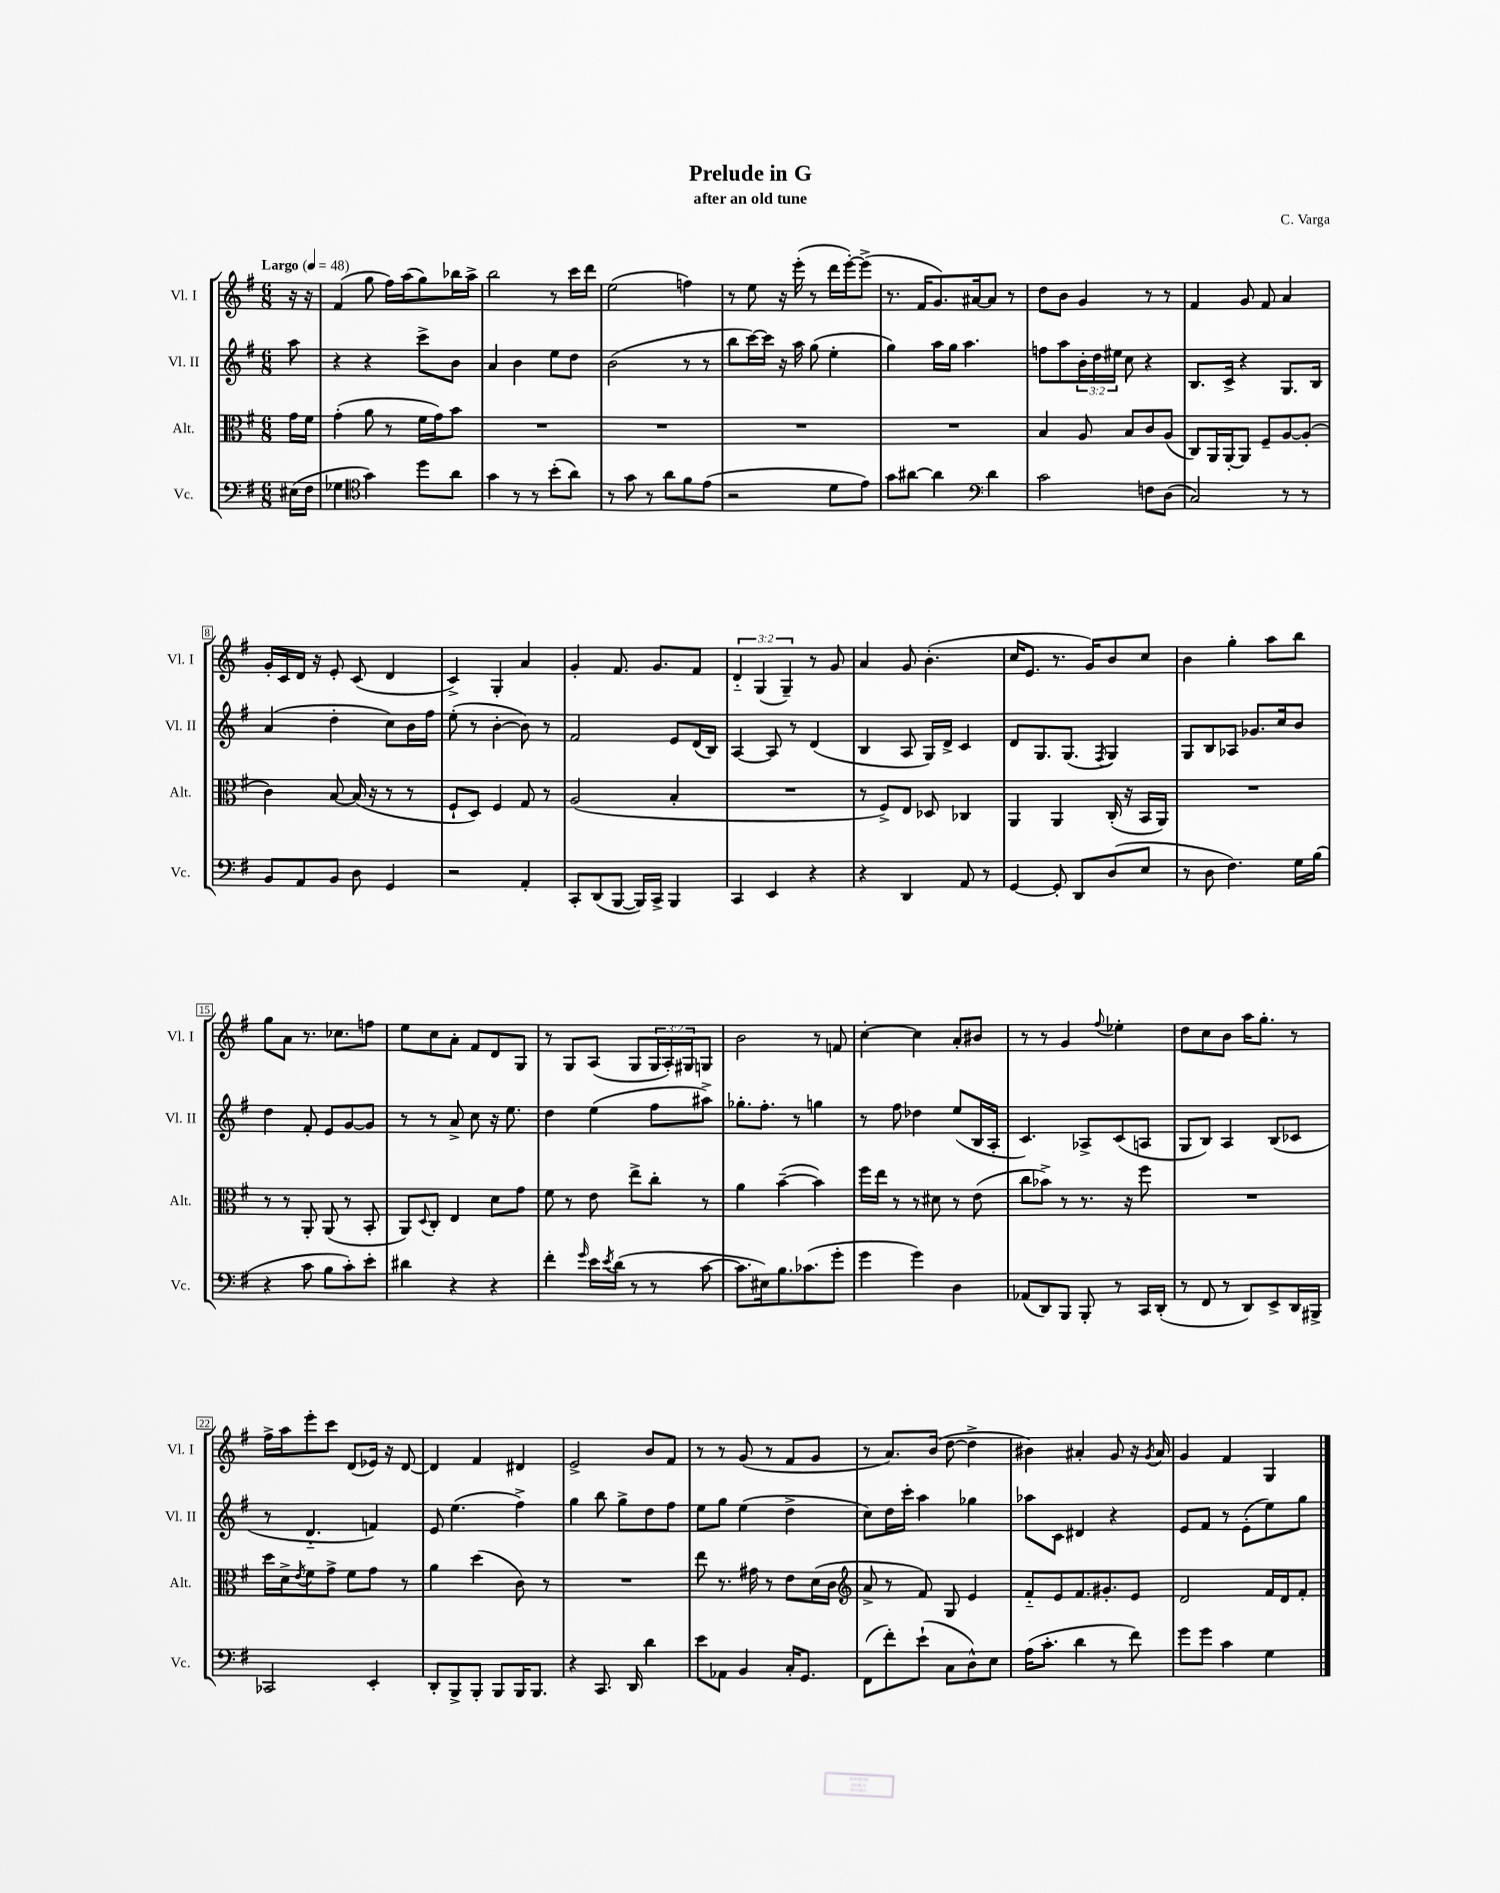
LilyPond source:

\header { title = "Prelude in G" composer = "C. Varga" subtitle = "after an old tune" }
<<
\new StaffGroup <<
\new Staff = "s0" \with { instrumentName = "Vl. I" shortInstrumentName = "Vl. I" } {
    \clef treble \key g \major \numericTimeSignature \time 6/8 \override Staff.TupletNumber.text = #tuplet-number::calc-fraction-text \partial 8 \tempo "Largo" 4 = 48
    r16 r16 |
    fis'4( g''8 fis''16) a''16( g''8) bes''16 a''16-> |
    b''2 r8 c'''16 d'''16 |
    e''2( f''4) |
    r8 e''8 r16 e'''16-.( r8 d'''16 e'''16~-.) e'''8->( |
    r8. fis'16 g'8.) ais'16~ ais'8 r8 |
    d''8 b'8 g'4 r8 r8 |
    fis'4 g'8 fis'8 a'4 |
    g'16-. c'16 d'16 r16 e'8-. c'8( d'4 |
    c'4->) g4-. a'4 |
    g'4-. fis'8. g'8. fis'8 |
    \tuplet 3/2 { d'4-_ g4( g4--) } r8 g'8 |
    a'4 g'8 b'4.-.( |
    c''16 e'8. r8. g'16) b'8 c''8 |
    b'4 g''4-. a''8 b''8 |
    g''8 a'8 r8. ces''8. f''8 |
    e''8 c''8 a'8-. fis'8 d'8 g8 |
    r8 g8 a8( g8 \tuplet 3/2 { g16 a16-.) gis16 } g8 |
    b'2 r8 f'8 |
    c''4~-. c''4 a'8-. bis'8 |
    r8 r8 g'4 \appoggiatura { fis''8 } ees''4-. |
    d''8 c''8 b'8 a''16 g''8.-. r8 |
    fis''16-> a''16 e'''8-. c'''8 d'8( ees'16) r16 d'8~ |
    d'4 fis'4 dis'4 |
    e'2-> b'8 fis'8 |
    r8 r8 g'8( r8 fis'8 g'8 |
    r8 a'8.) b'16( d''8~ d''4-> |
    bis'4) ais'4-. g'8 r16 \acciaccatura { g'8 } ais'16 |
    g'4 fis'4 g4 \bar "|." |
}
\new Staff = "s1" \with { instrumentName = "Vl. II" shortInstrumentName = "Vl. II" } {
    \clef treble \key g \major \numericTimeSignature \time 6/8 \override Staff.TupletNumber.text = #tuplet-number::calc-fraction-text \partial 8
    a''8 |
    r4 r4 c'''8-> b'8 |
    a'4 b'4 e''8 d''8 |
    b'2( r8 r8 |
    b''8 c'''16~) c'''16 r16 a''16 g''8( e''4-. |
    g''4) a''16 g''16 a''4. |
    f''8 a''8 \tuplet 3/2 { b'16-. d''16 eis''16 } c''8 r4 |
    b8. c'16-> r4 g8. b16 |
    a'4( d''4-. c''8) b'16 fis''16 |
    e''8-.( r8 b'4~-. b'8) r8 |
    fis'2 e'8 d'16( b16) |
    a4~ a8 r8 d'4( |
    b4 a8 g16) d'16-> c'4 |
    d'8 g8. g8.( \acciaccatura { fis8 } g4) |
    g8 b8 aes8 ges'8. c''16 b'8 |
    d''4 fis'8-. e'8 g'8~ g'8 |
    r8 r8 a'8-> c''8 r16 e''8. |
    d''4 e''4( fis''8 ais''8->) |
    ges''8.-. fis''8.-. r8 g''4 |
    r8 fis''8 des''4 e''8( b16 a16-. |
    c'4.) aes8-> c'8( a8 |
    g8 b8) a4 b8( ces'8 |
    r8 d'4.-_ f'4) |
    e'8 e''4.( fis''4->) |
    g''4 b''8 g''8-> d''8 fis''8 |
    e''8 g''8 e''4( d''4-> |
    c''8) d''16 c'''16-. a''4 ges''4 |
    aes''8 c'8 dis'4 r4 |
    e'8 fis'8 r8 e'8-.( e''8) g''8 \bar "|." |
}
\new Staff = "s2" \with { instrumentName = "Alt." shortInstrumentName = "Alt." } {
    \clef alto \key g \major \numericTimeSignature \time 6/8 \partial 8
    g'16 fis'16 |
    g'4-.( a'8 r8 fis'16 g'16) b'8 |
    R2. |
    R2. |
    R2. |
    R2. |
    b4 a8 b8 c'8 a8( |
    c8) a,16 a,16~-. a,8 fis8-- a8~ a8-.( |
    c'4) b8~ b16( r16 r8 r8 |
    fis8-! d8) fis4 g8 r8 |
    a2( b4-. |
    R2. |
    r8 fis8->) e8 des8 ces4 |
    a,4 a,4 c16-.( r16 b,16 a,16) |
    R2. |
    r8 r8 a,8-. a,8( r8 b,8-. |
    a,8) \appoggiatura { d8 } c8-. e4 d'8 g'8 |
    fis'8 r8 e'8 e''8-> c''8-. r8 |
    a'4 b'4~--( b'4) |
    fis''16 e''16 r8 r8 dis'8 r8 e'8( |
    c''8 bes'8->) r8 r8. r16 fis''8 |
    R2. |
    d''16 d'16-> \acciaccatura { e'8 } fis'8 g'8-> fis'8 g'8 r8 |
    a'4 d''4( c'8) r8 |
    R2. |
    e''8 r8. gis'16 r8 e'8 d'16( c'16 |
    \clef treble a'8-> r8 fis'8) g8 e'4 |
    fis'8-_ e'8 fis'8. gis'8.-. e'8 |
    d'2 fis'16 d'16 fis'8-. \bar "|." |
}
\new Staff = "s3" \with { instrumentName = "Vc." shortInstrumentName = "Vc." } {
    \clef bass \key g \major \numericTimeSignature \time 6/8 \partial 8
    eis16( fis16 |
    ges4 \clef tenor g'4) d''8 a'8 |
    g'4 r8 r8 b'8-.( a'8) |
    r8 g'8 r8 a'8 fis'8 e'8( |
    r2 d'8 e'8) |
    g'8 ais'8~ ais'4 \clef bass d'4 |
    c'2 f8 d8( |
    c2) r8 r8 |
    b,8 a,8 b,8 d8 g,4 |
    r2 a,4-. |
    c,8-. d,8( b,,8~ b,,16) c,16-> b,,4 |
    c,4 e,4 r4 |
    r4 d,4 a,8 r8 |
    g,4~ g,8-. d,8 d8( e8 |
    r8 d8 fis4.) g16 b16( |
    r4 c'8 b8 c'8-.) e'8-. |
    dis'4 r4 r4 |
    fis'4-. \grace { g'16 } e'16 \acciaccatura { e'8 } d'16( r8 r8 c'8~ |
    c'8. eis16) b8. ces'8.( g'8-. |
    g'4 g'4) d4 |
    aes,8( d,8) b,,8 b,,8-. r8 c,16 d,16-.( |
    r8 fis,8 r8 d,8) e,8-> d,16 bis,,16-> |
    ces,2 e,4-. |
    d,8-. b,,8-> b,,8-. b,,8 b,,16 b,,8. |
    r4 c,8. d,16 d'4 |
    e'8 aes,8 b,4 c16-. g,8. |
    fis,8( fis'8-.) e'8-!( c8 d8-^) e8 |
    a16( c'8.-. d'4 r8 fis'8) |
    g'8 g'8 c'4 g4 \bar "|." |
}
>>
>>
\layout { \context { \Score \override BarNumber.stencil = #(make-stencil-boxer 0.1 0.3 ly:text-interface::print) } }
